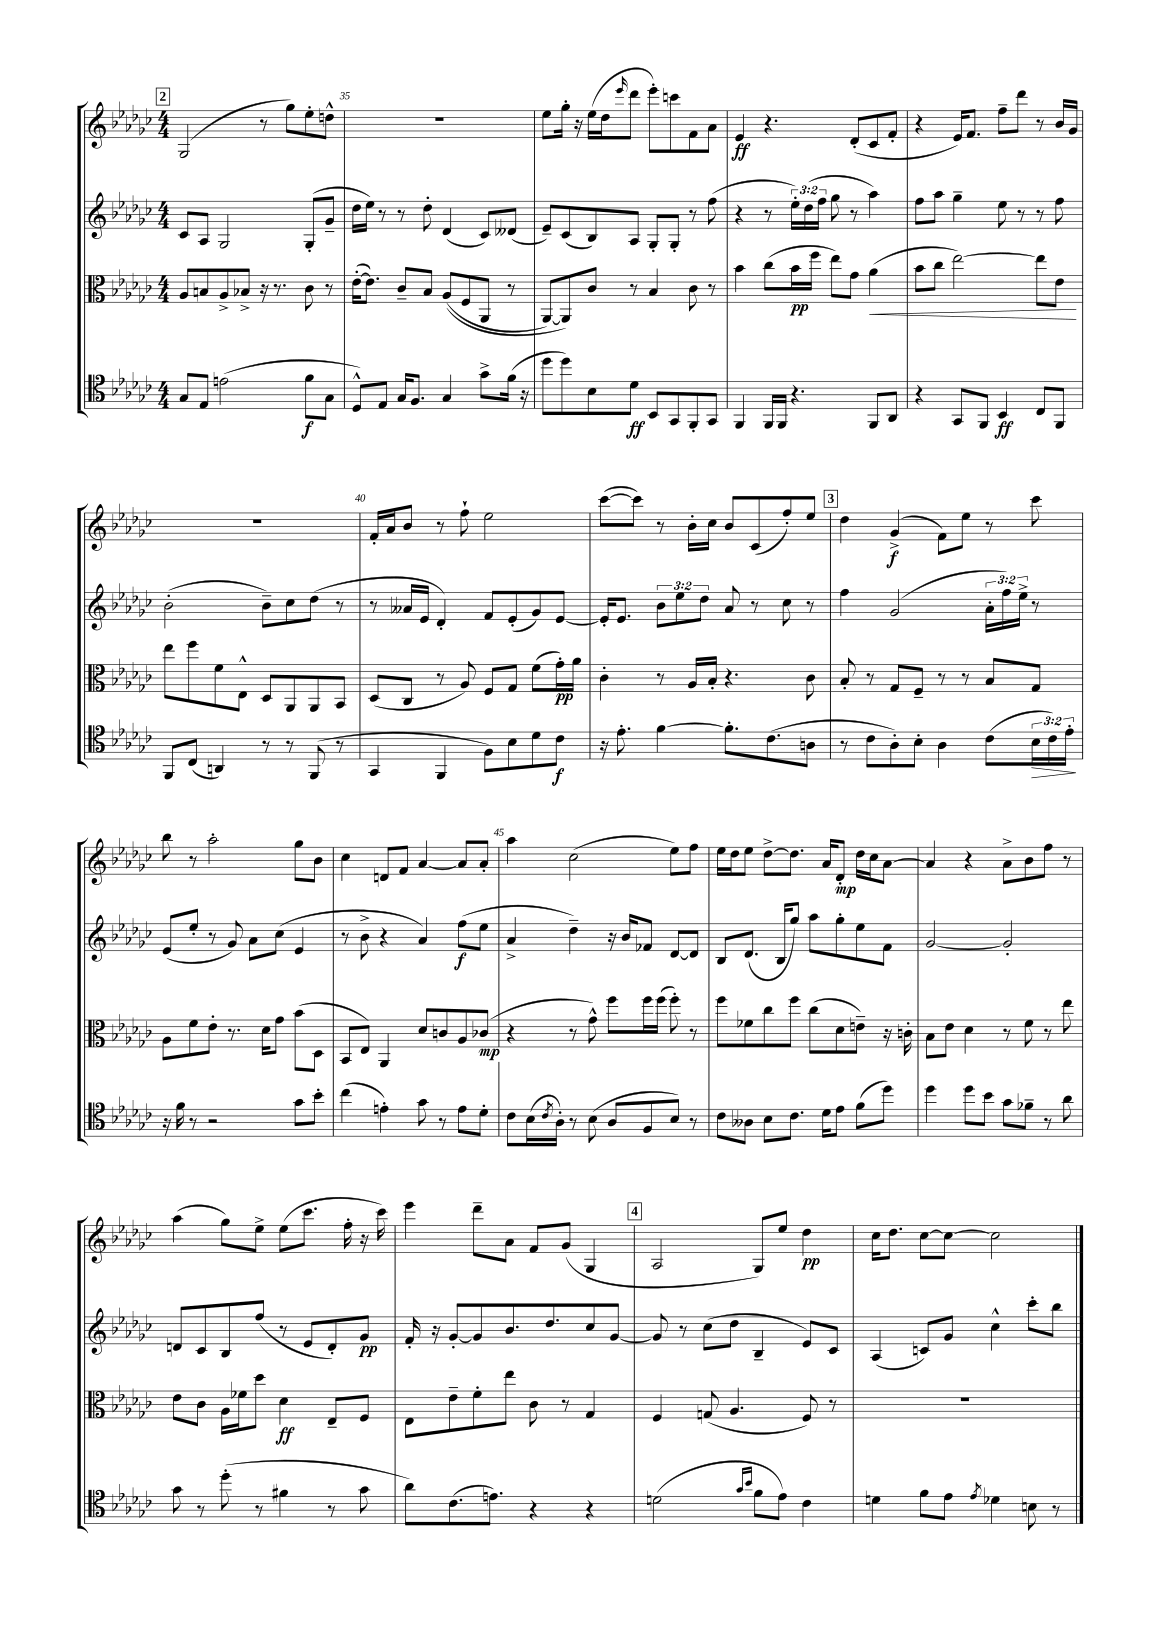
<<
\new StaffGroup <<
\new Staff = "s0" {
    \clef treble \key ges \major \numericTimeSignature \time 4/4
    \mark \markup { \box "2" } ges2( r8 ges''8) ees''8-. d''8-^ |
    R1 |
    ees''8 ges''16-. r16 ees''16( des''16 \grace { ees'''16 } des'''8 ees'''8-.) c'''8 f'8 aes'8 |
    ees'4\ff r4. des'8-.( ces'8 f'8-. |
    r4 ees'16) f'8. f''8-- des'''8 r8 bes'16 ges'16 |
    R1 |
    f'16-. aes'16 bes'8 r8 f''8-! ees''2 |
    ces'''8~( ces'''8) r8 bes'16-. ces''16 bes'8 ces'8( f''8-.) ees''8 |
    \mark \markup { \box "3" } des''4 ges'4->\f( f'8) ees''8 r8 ces'''8 |
    bes''8 r8 aes''2-. ges''8 bes'8 |
    ces''4 d'8 f'8 aes'4~ aes'8 aes'8-. |
    aes''4 ces''2( ees''8) f''8 |
    ees''16 des''16 ees''8 des''8~-> des''8. aes'16 des'8-.\mp des''16 ces''16 aes'8~ |
    aes'4 r4 aes'8-> bes'8 f''8 r8 |
    aes''4( ges''8) ees''8-> ees''8( ces'''8. f''16-. r16 ces'''16) |
    ees'''4 des'''8-- aes'8 f'8 ges'8( ges4 |
    \mark \markup { \box "4" } aes2 ges8) ees''8 des''4\pp |
    ces''16 des''8. ces''8~ ces''8~ ces''2 \bar "|." |
}
\new Staff = "s1" {
    \clef treble \key ges \major \numericTimeSignature \time 4/4 \override Staff.TupletNumber.text = #tuplet-number::calc-fraction-text
    \mark \markup { \box "2" } ces'8 aes8 ges2 ges8-.( ges'8-- |
    des''16 ees''16) r8 r8 des''8-. des'4( ces'8) deses'8( |
    ees'8--) ces'8( bes8) aes8 ges8-. ges8-. r8 f''8( |
    r4 r8 \tuplet 3/2 { ees''16-.) des''16( f''16 } ges''8 r8 aes''4) |
    f''8 aes''8 ges''4-- ees''8 r8 r8 f''8 |
    bes'2-.( bes'8--) ces''8 des''8( r8 |
    r8 aeses'16 ees'16 des'4-.) f'8 ees'8-.( ges'8) ees'8~ |
    ees'16-. ees'8. \tuplet 3/2 { bes'8 ees''8 des''8 } aes'8 r8 ces''8 r8 |
    \mark \markup { \box "3" } f''4 ges'2( \tuplet 3/2 { aes'16-. f''16) ees''16-> } r8 |
    ees'8( ees''8-. r8 ges'8) aes'8 ces''8( ees'4 |
    r8 bes'8-> r4 aes'4) f''8\f( ees''8 |
    aes'4-> des''4--) r16 bes'16 fes'8 des'8~ des'8 |
    bes8 des'8.( bes16 ges''8) aes''8 ges''8-. ees''8 f'8 |
    ges'2~ ges'2-. |
    d'8 ces'8 bes8 f''8( r8 ees'8 d'8-.) ges'8\pp |
    f'16-. r16 ges'8~-. ges'8 bes'8. des''8. ces''8 ges'8~ |
    \mark \markup { \box "4" } ges'8 r8 ces''8( des''8 bes4-- ees'8) ces'8 |
    aes4( c'8) ges'8 ces''4-^ ces'''8-. bes''8 \bar "|." |
}
\new Staff = "s2" {
    \clef alto \key ges \major \numericTimeSignature \time 4/4
    \mark \markup { \box "2" } aes8 b8 aes8-> bes8-> r16 r8. ces'8 r8 |
    ees'16~-.( ees'8.) ces'8-- bes8 aes8(\( f8 aes,8 r8 |
    aes,8~) aes,8\) ces'8 r8 bes4 ces'8 r8 |
    bes'4 ces''8( bes'16\pp f''16 ees''8) ges'8 aes'4\<( |
    bes'8 ces''8 ees''2~) ees''8 ees'8\! |
    ees''8 f''8 f'8 ees8-^ des8 aes,8 aes,8 bes,8 |
    des8( ces8 r8 aes8) f8 ges8 f'8( ges'16-.\pp) aes'16 |
    ces'4-. r8 aes16 bes16-. r4. ces'8 |
    \mark \markup { \box "3" } bes8-. r8 ges8 f8-- r8 r8 bes8 ges8 |
    aes8 f'8 ees'8-. r8. des'16 ges'8 bes'8( des8 |
    bes,8 ees8) aes,4 des'8 c'8 aes8 ces'8\mp( |
    r4 r8 ges'8-^) f''8 f''16 f''16( f''8-.) r8 |
    f''8 fes'8 ces''8 f''8 ces''8( des'8 e'8--) r16 c'16-. |
    bes8 ees'8 des'4 r8 f'8 r8 ees''8 |
    ees'8 ces'8 aes16 fes'16 des''8 des'4\ff ees8-- f8 |
    ees8 ees'8-- f'8-. ees''8 ces'8 r8 ges4 |
    \mark \markup { \box "4" } f4 g8( aes4. f8) r8 |
    R1 \bar "|." |
}
\new Staff = "s3" {
    \clef tenor \key ges \major \numericTimeSignature \time 4/4 \override Staff.TupletNumber.text = #tuplet-number::calc-fraction-text
    \mark \markup { \box "2" } ges8 ees8 e'2( f'8\f ges8 |
    des8-^) ees8 ges16 f8. ges4 ges'8-> f'16( r16 |
    des''8 des''8) bes8 des'8\ff bes,8 ges,8 f,8-. ges,8 |
    f,4 f,16 f,16 r4. f,8 aes,8 |
    r4 ges,8 f,8 bes,4\ff ces8 f,8 |
    f,8 ces8( a,4) r8 r8 f,8( r8 |
    ges,4 f,4 f8) bes8 des'8 ces'8\f |
    r16 ees'8.-. f'4~ f'8.-. ces'8.( a8 |
    \mark \markup { \box "3" } r8 ces'8 aes8-.) bes8-. aes4 ces'8( \tuplet 3/2 { bes16\> ces'16) ees'16-.\! } |
    r16 f'16 r8 r2 ges'8 bes'8-. |
    ces''4( e'4-.) ges'8 r8 e'8 des'8-. |
    ces'8 bes16( \acciaccatura { ces'8 } aes16-.) r8 bes8( aes8 f8 bes8) r8 |
    ces'8 aeses8 bes8 ces'8. des'16 ees'8 f'8( des''8) |
    des''4 des''8 bes'8 ges'8 fes'8-- r8 aes'8 |
    ges'8 r8 des''8-.( r8 fis'4 r8 ges'8 |
    aes'8) ces'8.( e'8.) r4 r4 |
    \mark \markup { \box "4" } d'2( \grace { ges'16 bes'16 } f'8 ees'8) ces'4 |
    d'4 f'8 ees'8 \acciaccatura { ees'8 } des'4 b8 r8 \bar "|." |
}
>>
>>
\layout { \context { \Score currentBarNumber = #34 \override BarNumber.break-visibility = ##(#f #t #t) barNumberVisibility = #(every-nth-bar-number-visible 5) } }
